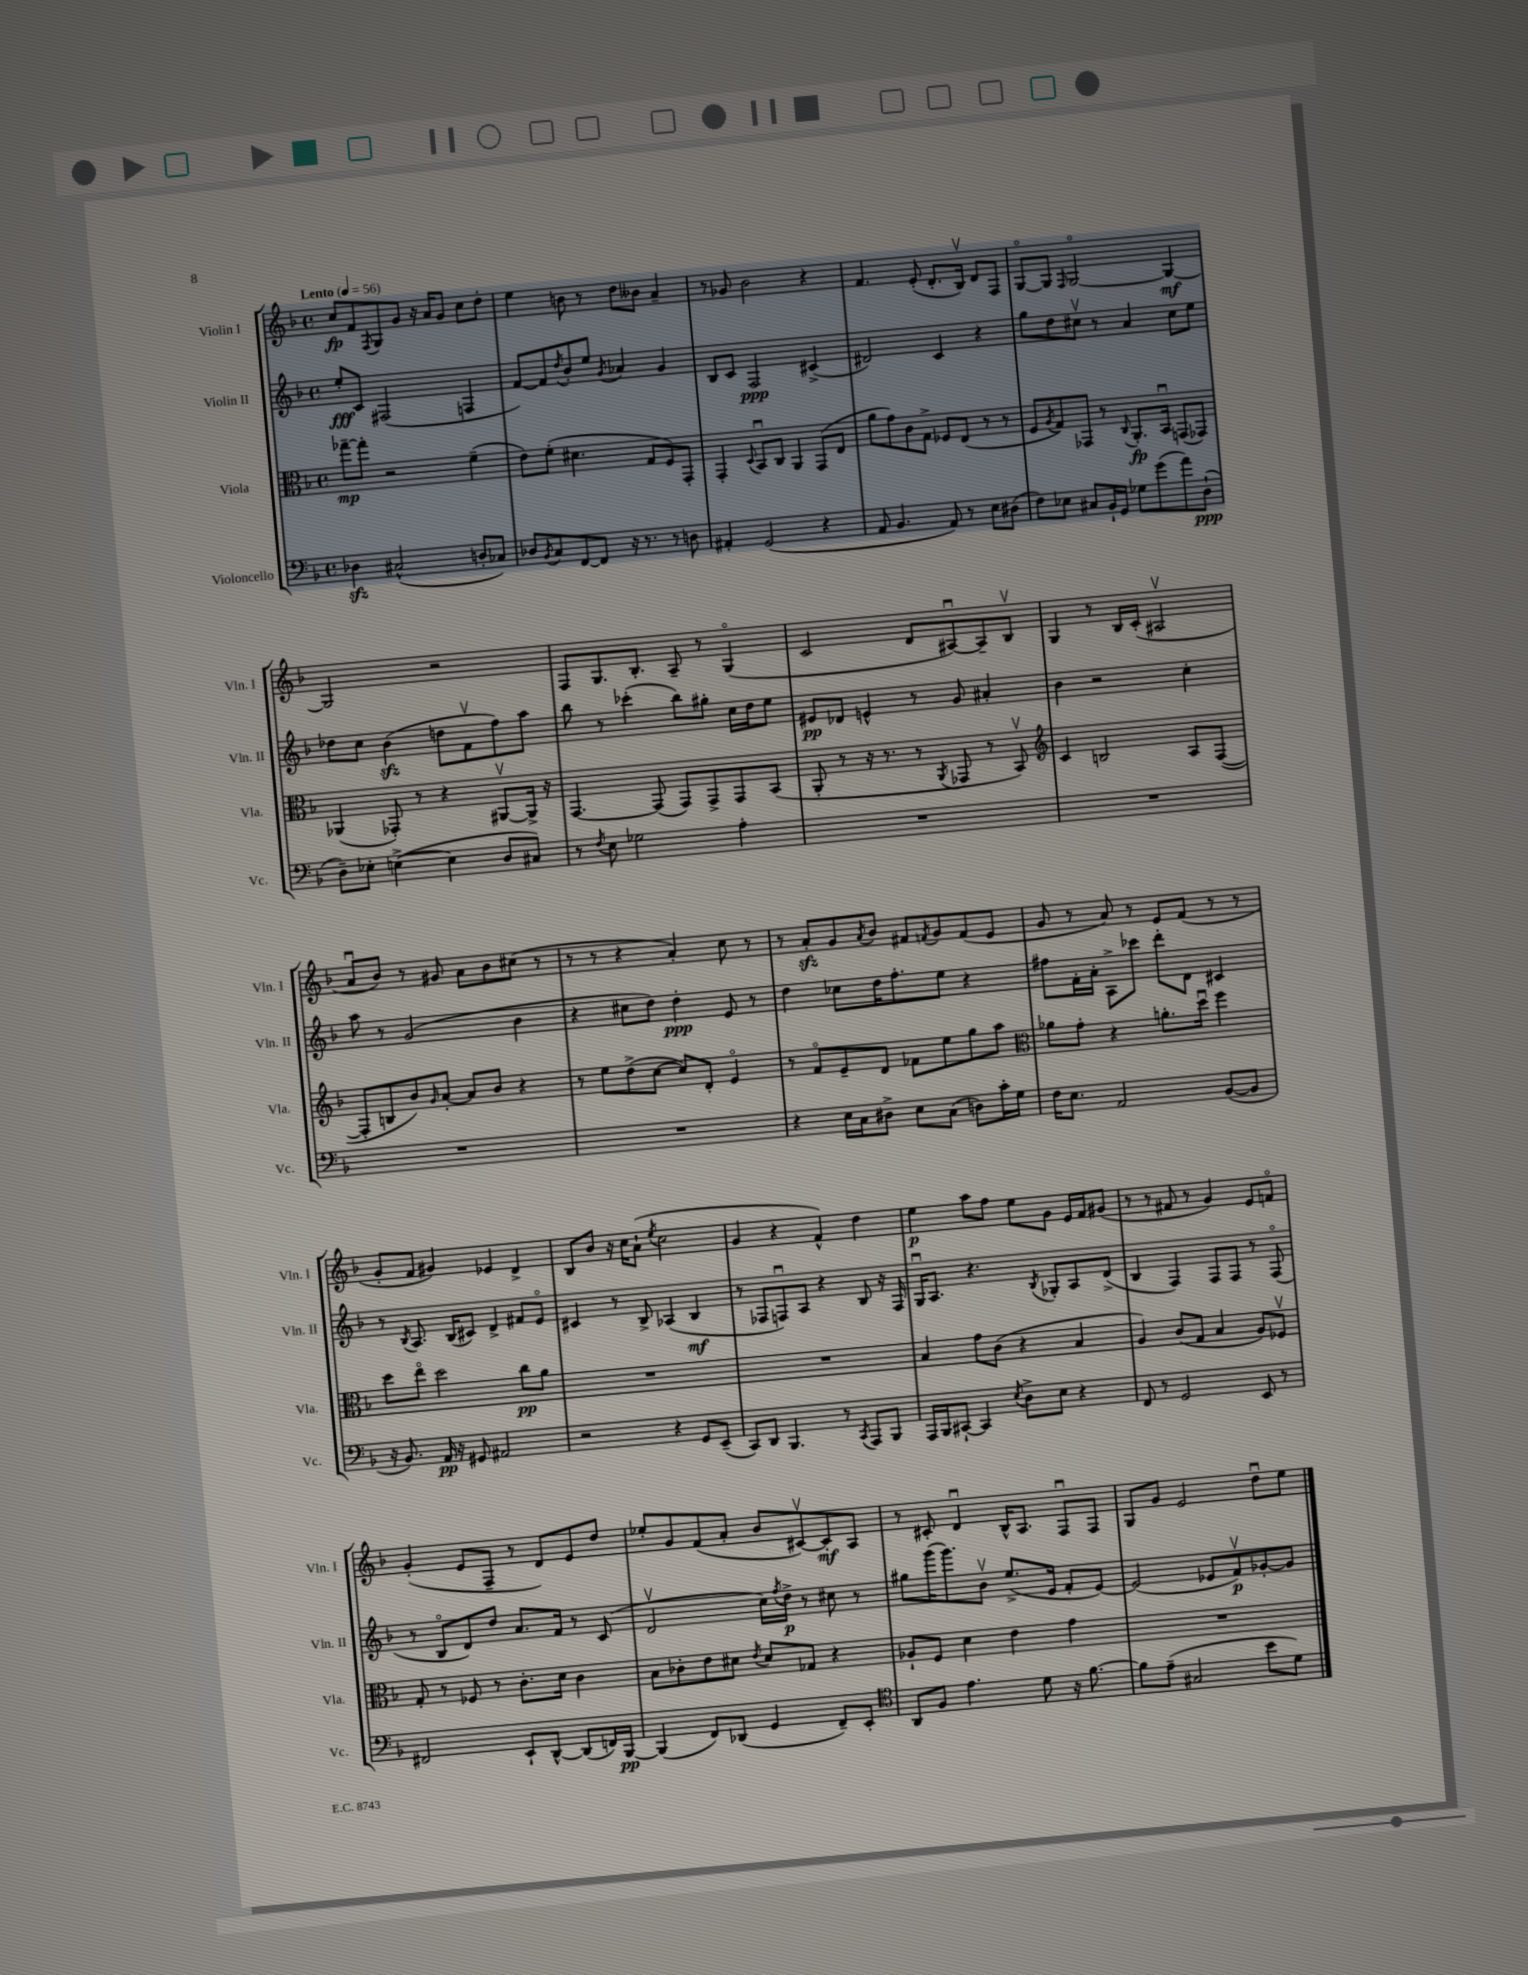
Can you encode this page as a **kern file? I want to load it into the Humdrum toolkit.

**kern	**dynam	**kern	**dynam	**kern	**dynam	**kern	**dynam
*part4	*part4	*part3	*part3	*part2	*part2	*part1	*part1
*staff4	*staff4	*staff3	*staff3	*staff2	*staff2	*staff1	*staff1
*I"Violoncello	*	*I"Viola	*	*I"Violin II	*	*I"Violin I	*
*I'Vc.	*	*I'Vla.	*	*I'Vln. II	*	*I'Vln. I	*
*clefF4	*	*clefC3	*	*clefG2	*	*clefG2	*
*k[b-]	*	*k[b-]	*	*k[b-]	*	*k[b-]	*
*M4/4	*	*M4/4	*	*M4/4	*	*M4/4	*
*met(c)	*	*met(c)	*	*met(c)	*	*met(c)	*
*MM56	*	*MM56	*	*MM56	*	*MM56	*
=1	=1	=1	=1	=1	=1	=1	=1
!	!	!	!	!	!	!LO:TX:a:B:t=Lento	!
4D-Xzz\	.	[8gg-X~\L	mp	8ee'/L	fff	8cc/L	fp
.	.	8gg-'\J]	.	8c/J	.	8f/	.
.	.	.	.	.	.	8qF/	.
(2C#X^^/	.	2r	.	(2F#X/	.	8G/	.
.	.	.	.	.	.	8g/J	.
.	.	.	.	.	.	16r	.
.	.	.	.	.	.	16a/KL	.
.	.	.	.	.	.	8g/J	.
8Dn'/L	.	(4f~\	.	4Fn/	.	8cc\L	.
8C-X/J)	.	.	.	.	.	8dd'\J	.
=2	=2	=2	=2	=2	=2	=2	=2
8D-X/L	.	8e\L)	.	[8f/L)	.	4ee\	.
8qBB-/	.	.	.	.	.	.	.
8C/	.	(8f'\J	.	8f/]	.	.	.
.	.	.	.	8qdd/	.	.	.
[8FF/	.	4.d#X\	.	8b-'/	.	8bn\	.
8FF/J]	.	.	.	8ee/J	.	8r	.
.	.	.	.	8qg/	.	.	.
16r	.	.	.	4a-X/	.	8dd\L	.
8.r	.	.	.	.	.	.	.
.	.	8G/L	.	.	.	8b--X\J	.
8r	.	8F/)	.	4g/	.	4a~/	.
8Dn\	.	8GG'/J	.	.	.	.	.
=3	=3	=3	=3	=3	=3	=3	=3
4AA#X'/	.	4GG'/	.	8B-/L	.	8r	.
.	.	.	.	8c/J	.	8g-X/	.
.	.	8qqD/	.	.	.	.	.
(2GG/	.	8BB-u/L	.	2F/	ppp	2b-\	.
.	.	8C/J	.	.	.	.	.
.	.	4AA/	.	.	.	.	.
4r	.	(8GG/L	.	(4c#X^/	.	4r	.
.	.	8E/J	.	.	.	.	.
=4	=4	=4	=4	=4	=4	=4	=4
8AA/	.	8a\L	.	2d#X/)	.	4.f/	.
4.BB-/	.	8g\)	.	.	.	.	.
.	.	8c\	.	.	.	.	.
.	.	8G^\J	.	.	.	(8e'/	.
8AA/)	.	8F-X/L	.	4c/	.	8.d'/L	.
8r	.	(8E/J	.	.	.	.	.
.	.	.	.	.	.	16B-v/Jk)	.
8E\L	.	8r	.	4r	.	8d/L	.
(8D#X\J	.	8r	.	.	.	8F/J	.
=5	=5	=5	=5	=5	=5	=5	=5
8F\L)	.	8F/L	.	8gg\L	.	[8G/L	.
.	.	8qA/	.	.	.	.	.
8E-X\J	.	8G/)	.	8dd\	.	8G/J]	.
.	.	.	.	.	.	16qqF/	.
8C#X/L	.	8GG-X/J	.	8cc#Xv\J	.	[2G/	.
16BB-`/L	.	8r	.	8r	.	.	.
16GG/JJ	.	.	.	.	.	.	.
.	.	8qqC/	.	.	.	.	.
8G-X\L	.	8.AA'/L	fp	4a/	.	.	.
(8g\	.	.	.	.	.	.	.
.	.	16BB-u/Jk	.	.	.	.	.
8a\)	.	(8GGn/L	.	8cc#\L	.	4G/_	mf
(8D`\J	ppp	8GG-X/J)	.	8ee\J	.	.	.
!!LO:LB:g=z
=6	=6	=6	=6	=6	=6	=6	=6
8D~\L)	.	(4AA-X/	.	8dd-X\L	.	2G/]	.
8E-X'\J	.	.	.	8cc\J	.	.	.
([4En^\	.	8GG-X'/)	.	(4b-zz\	.	.	.
.	.	8r	.	.	.	.	.
4E\]	.	4r	.	8ddn\L	.	2r	.
.	.	.	.	8fv\	.	.	.
8D/L	.	[8AA#Xv/L	.	8ff\)	.	.	.
8C#X/J)	.	16AA#^/Jk]	.	8aa\J	.	.	.
.	.	16r	.	.	.	.	.
=7	=7	=7	=7	=7	=7	=7	=7
8r	.	[4.GG/	.	8bb-\	.	8F/L	.
8qF/	.	.	.	.	.	.	.
8E\	.	.	.	8r	.	8.G/	.
2G-X\	.	.	.	(4ccc-X'\	.	.	.
.	.	.	.	.	.	8.B-'/J	.
.	.	(8GG/]	.	.	.	.	.
.	.	8GG/L)	.	8bb-\L)	.	8A~/	.
.	.	8GG^/	.	8gg#X'\J	.	8r	.
4A'\	.	8GG/	.	16cc\LL	.	(4G/	.
.	.	.	.	16dd\J	.	.	.
.	.	(8BB-/J	.	8ee\J	.	.	.
=8	=8	=8	=8	=8	=8	=8	=8
1r	.	8AA'/	.	8e#X/L	pp	2c/	.
.	.	8r	.	8d-X/J	.	.	.
.	.	16r	.	4en^^/	.	.	.
.	.	8.r	.	.	.	.	.
.	.	8r	.	8r	.	8d/L	.
.	.	8qAA/	.	.	.	.	.
.	.	8GG-X/	.	8g/	.	[8A#Xu/)	.
.	.	8r	.	4a#X'/	.	8A#~/]	.
.	.	8BB-v/)	.	.	.	8B-v/J	.
=9	=9	=9	=9	=9	=9	=9	=9
*	*	*clefG2	*	*	*	*	*
1r	.	4c/	.	4b-\	.	4G/	.
.	.	2Bn/	.	2r	.	8r	.
.	.	.	.	.	.	16B-/LL	.
.	.	.	.	.	.	(16c'/JJ	.
.	.	.	.	.	.	2A#Xv/	.
.	.	8A/L	.	4cc'\	.	.	.
.	.	([8F/J	.	.	.	.	.
!!LO:LB:g=z
=10	=10	=10	=10	=10	=10	=10	=10
1r	.	8F'/L]	.	8aa\	.	8au/L	.
.	.	8Bn/	.	8r	.	8b-/J)	.
.	.	8b-/)	.	(2g/	.	8r	.
.	.	16qqg/	.	.	.	.	.
.	.	[8a'/J	.	.	.	8g#X/	.
.	.	8a/L]	.	.	.	8a\L	.
.	.	8b-/J	.	.	.	8b-\	.
.	.	4r	.	4b-\	.	(8cc#X\J	.
.	.	.	.	.	.	8r	.
=11	=11	=11	=11	=11	=11	=11	=11
1r	.	8r	.	4r	.	8r	.
.	.	8ee\L	.	.	.	8r	.
.	.	(8dd^\	.	8cc#X\L	.	4r	.
.	.	[8cc\J	.	8dd\J)	.	.	.
.	.	8cc/L])	.	4dd'\	ppp	4a'/)	.
.	.	8d'/J	.	.	.	.	.
.	.	4e/	.	8e/	.	8cc\	.
.	.	.	.	8r	.	8r	.
=12	=12	=12	=12	=12	=12	=12	=12
4r	.	8r	.	4dd\	.	8r	.
.	.	8f/L	.	.	.	8azz'/L	.
16E\LL	.	8e~/	.	8cc-X\L	.	8g/	.
16C\J	.	.	.	.	.	.	.
.	.	.	.	.	.	8qa/	.
8D#X^\J	.	8d/J	.	16dd\K	.	8b-/J	.
.	.	.	.	8.ff'\	.	.	.
8E\L	.	8f-X\L	.	.	.	8f#X/L	.
.	.	.	.	.	.	8qfn/	.
(8C\J	.	8ee\	.	8ee\J	.	8g/	.
8Dn\L)	.	8gg\	.	4r	.	(8f/	.
16c'\L	.	8aa\J	.	.	.	8e/J	.
16G\JJ	.	.	.	.	.	.	.
=13	=13	=13	=13	=13	=13	=13	=13
*	*	*clefC3	*	*	*	*	*
16F\KL	.	8a-X\L	.	8ff#X\L	.	8g/	.
8.E\J	.	.	.	.	.	.	.
.	.	8g'\J	.	16f'\L	.	8r	.
.	.	.	.	16a'\JJ	.	.	.
2AA/	.	4r	.	8A^\L	.	8a/)	.
.	.	.	.	8ccc-X\J	.	8r	.
.	.	8.an'\L	.	8ddd'\L	.	8e/L	.
.	.	.	.	8d\J	.	(8f/J	.
.	.	16ddu\Jk	.	.	.	.	.
([8BB-/L	.	4ff\	.	4c#X/	.	8r	.
8BB-/J]	.	.	.	.	.	8r	.
!!LO:LB:g=z
=14	=14	=14	=14	=14	=14	=14	=14
16r	.	8dd\L	.	8r	.	8g'/L	.
8.BB-/)	.	.	.	.	.	.	.
.	.	.	.	8qB-/	.	.	.
.	.	8ee\J	.	8.A/	.	8f/J	.
16AA/	pp	2dd\	.	.	.	4g#X/)	.
16r	.	.	.	(16B-/KL	.	.	.
8GG#X/	.	.	.	8c#X/J)	.	.	.
2AA#X/	.	.	.	4d^/	.	4e-X/	.
.	.	8cc\L	pp	8f#X/L	.	4d^/	.
.	.	8a\J	.	8e/J	.	.	.
=15	=15	=15	=15	=15	=15	=15	=15
2r	.	1r	.	4c#X/	.	8B-/L	.
.	.	.	.	.	.	8b-/J	.
.	.	.	.	8r	.	16r	.
.	.	.	.	.	.	16cc\KL	.
.	.	.	.	8B-^/	.	(8a`\J	.
.	.	.	.	.	.	8qee/	.
4r	.	.	.	(4A-X/	.	2cc\	.
8GG/L	.	.	.	4B-/	mf	.	.
(8EE~/J	.	.	.	.	.	.	.
=16	=16	=16	=16	=16	=16	=16	=16
8CC/L)	.	1r	.	8r	.	4g/	.
8DD/J	.	.	.	8F-X/L	.	.	.
4.BBB-/	.	.	.	8Fnu/)	.	4r	.
.	.	.	.	8A/J	.	.	.
.	.	.	.	4r	.	4f^^/)	.
8r	.	.	.	.	.	.	.
8qCC/	.	.	.	.	.	.	.
8AAA/L	.	.	.	8B-/	.	4dd\	.
8BBB-/J	.	.	.	16r	.	.	.
.	.	.	.	16F/	.	.	.
=17	=17	=17	=17	=17	=17	=17	=17
16AAA/LL	.	4B-/	.	16Gu/KL	.	4ee\	p
16BBB-/J	.	.	.	8.A/J	.	.	.
[8CC#X`/J	.	.	.	.	.	.	.
4CC#/]	.	8g\L	.	4.r	.	8aa\L	.
.	.	(8c\J	.	.	.	8ff\J	.
8qE/	.	.	.	.	.	.	.
8D^\L	.	4r	.	.	.	8ee\L	.
.	.	.	.	8qB-/	.	.	.
8E\J	.	.	.	8G-X'/L	.	8g\J	.
4r	.	4B-/	.	8A/	.	16e/LL	.
.	.	.	.	.	.	16f/J	.
.	.	.	.	(8d^/J	.	(8g#X/J	.
=18	=18	=18	=18	=18	=18	=18	=18
8FF/	.	4A/)	.	4B-/	.	8r	.
8r	.	.	.	.	.	8r	.
2GG/	.	(8c/L	.	4F/)	.	8f#X/	.
.	.	8G/J	.	.	.	8r	.
.	.	4B-/	.	8F/L	.	4g/)	.
.	.	.	.	8F/J	.	.	.
8EE/	.	8A/L)	.	8r	.	8e/L	.
8r	.	8F-Xv/J	.	(8F/	.	8fn/J	.
!!LO:LB:g=z
=19	=19	=19	=19	=19	=19	=19	=19
2FF#X/	.	8G'/	.	8r	.	(4g'/	.
.	.	8r	.	8B-/L	.	.	.
.	.	8F-X/	.	8d/)	.	8e/L	.
.	.	8r	.	8dd/J	.	8F~/J	.
8EE`/L	.	8.c'\L	.	8.a/L	.	8r	.
[8DD^^/J	.	.	.	.	.	8d/L)	.
.	.	16d\Jk	.	16f/Jk	.	.	.
(8DD/L]	.	4c\	.	8r	.	8e/	.
16FFn/L)	.	.	.	(8c/	.	8dd/J	.
[16BBB-/JJ	pp	.	.	.	.	.	.
=20	=20	=20	=20	=20	=20	=20	=20
(4BBB-/]	.	8B-\L	.	2dv/	.	8ee-X'/L	.
.	.	8c-X'\	.	.	.	8g/	.
8FF/L)	.	8e\	.	.	.	(8f/	.
(8DD-X/J	.	8d#X\J	.	.	.	8a'/J	.
.	.	8qe/	.	.	.	.	.
4GG/	.	8d#/L	.	16cc\LL)	.	8b-/L	.
.	.	.	.	8qff/	.	.	.
.	.	.	.	16dd^\JJ	p	.	.
.	.	8G-X/J	.	8r	.	[8c#Xv/)	.
8FF~/L)	.	4r	.	8cc#X\	.	8c#'/]	mf
8EE'/J	.	.	.	8r	.	8A/J	.
=21	=21	=21	=21	=21	=21	=21	=21
*clefC4	*	*	*	*	*	*	*
8AA/L	.	8A-X`/L	.	8gg#X\L	.	8r	.
8F/J	.	8F/J	.	(16ggg\K	.	8c#X'/	.
.	.	.	.	8.ggg\)	.	.	.
4.e\	.	4d\	.	.	.	4du/	.
.	.	.	.	8b-v\J	.	.	.
.	.	4e\	.	(8.ee^/L	.	16B-^^/KL	.
.	.	.	.	.	.	8.A/J	.
8d\	.	.	.	.	.	.	.
.	.	.	.	16e/Jk	.	.	.
16r	.	4g\	.	8f'/L	.	8Fu/L	.
[8.f\	.	.	.	.	.	.	.
.	.	.	.	[8e/J)	.	8F/J	.
=22	=22	=22	=22	=22	=22	=22	=22
8f\L]	.	1r	.	(2e/]	.	8G/L	.
(8e~\J	.	.	.	.	.	8g/J	.
2G#X/	.	.	.	.	.	2e/	.
.	.	.	.	8e-X/L	.	.	.
.	.	.	.	8fv/)	p	.	.
8b-\L	.	.	.	[8g-X'/	.	8ddu\L	.
8d\J)	.	.	.	8g-/J]	.	8ee\J	.
==	==	==	==	==	==	==	==
*-	*-	*-	*-	*-	*-	*-	*-
